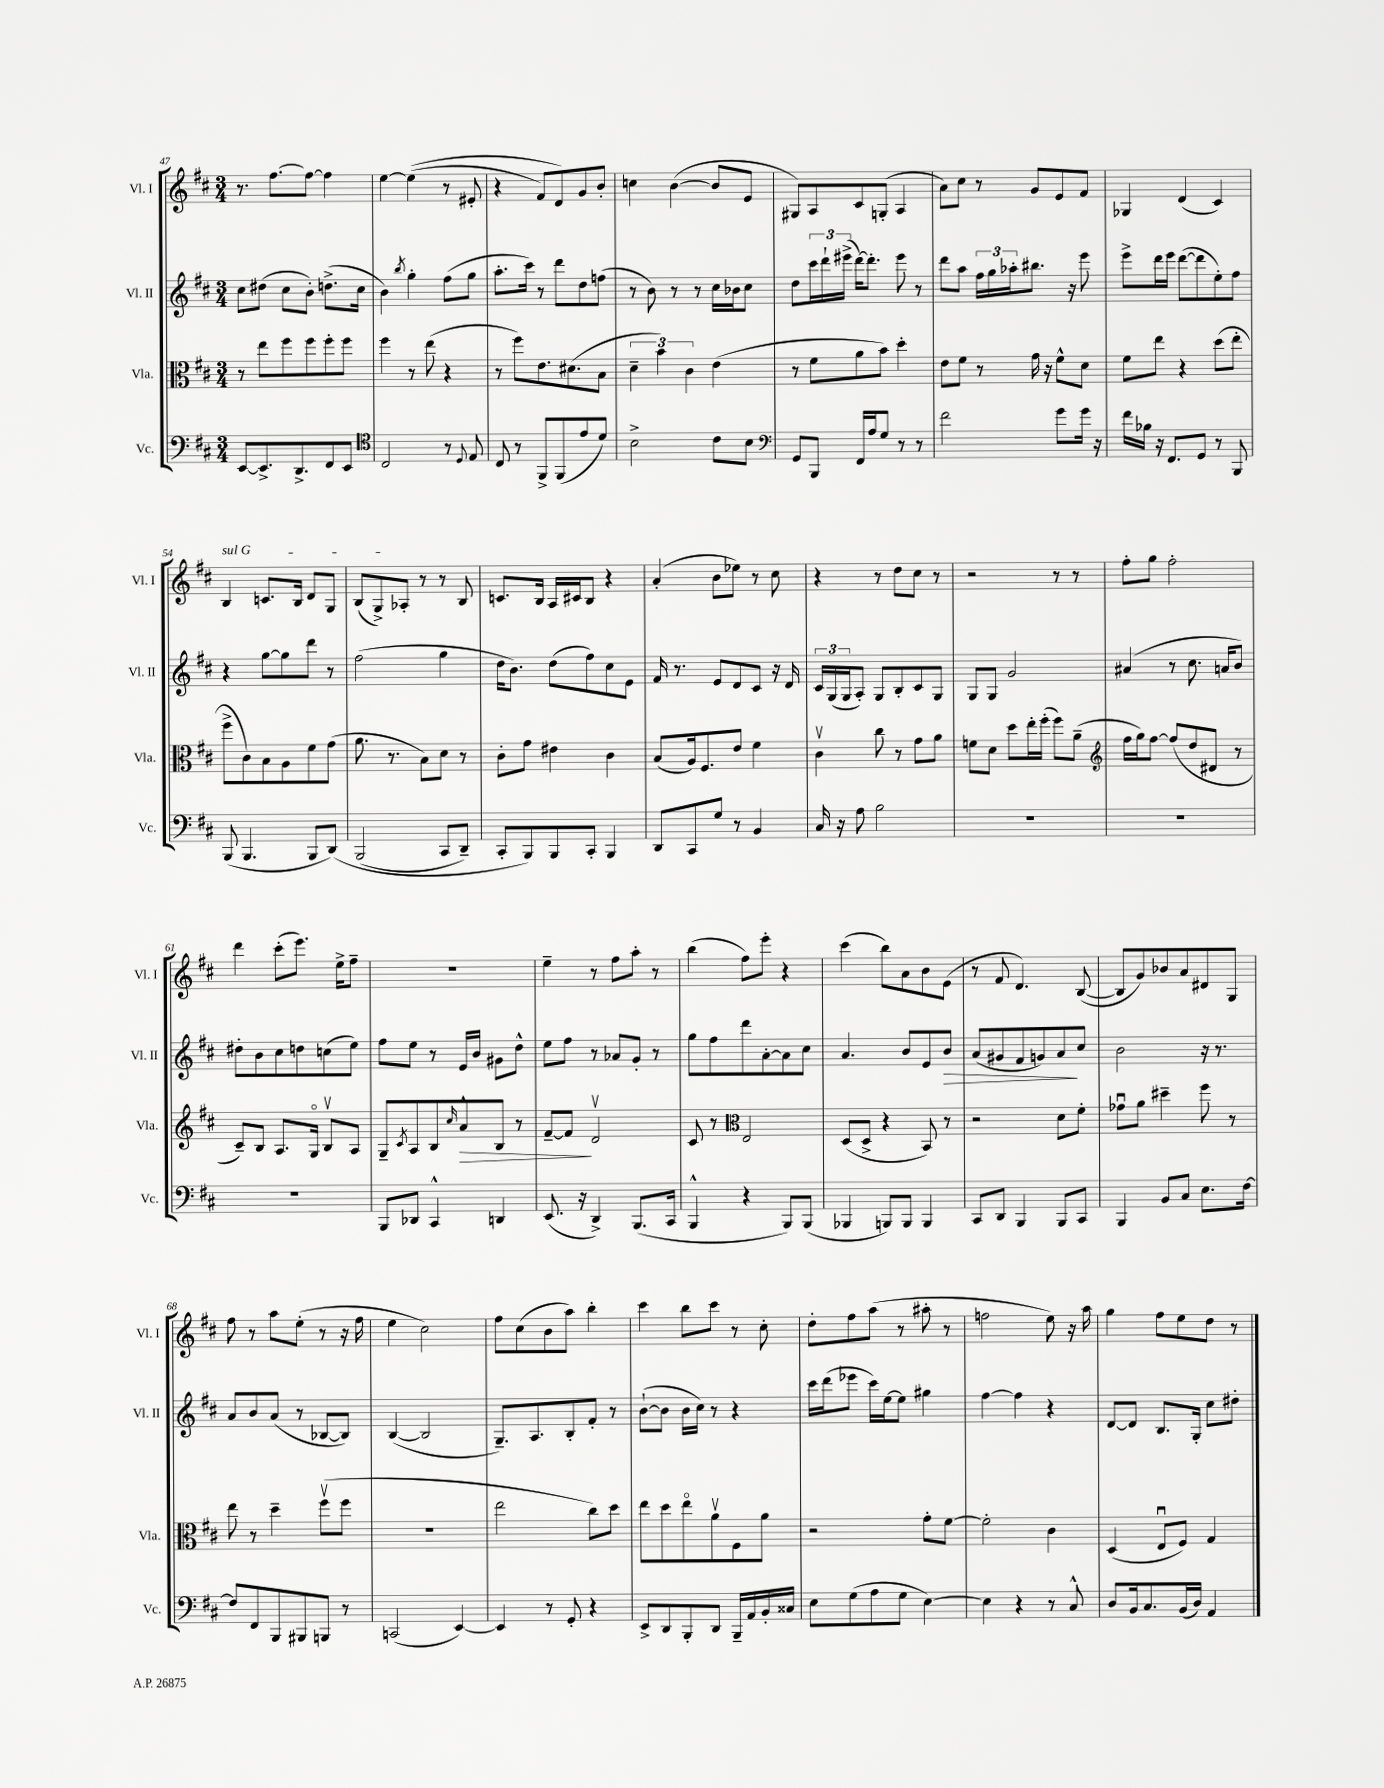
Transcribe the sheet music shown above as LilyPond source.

<<
\new StaffGroup <<
\new Staff = "s0" \with { instrumentName = "Vl. I" shortInstrumentName = "Vl. I" } {
    \clef treble \key d \major \numericTimeSignature \time 3/4
    r8. fis''8.~ fis''8~ fis''4 |
    e''4~ e''4(\( r8 eis'8-. |
    r4 fis'8) d'8\) g'8 b'8-. |
    c''4 b'4~( b'8 e'8 |
    gis8) a8 cis'8 g8-.( a4 |
    a'8) cis''8 r8 g'8 e'8 fis'8 |
    ges4 d'4( cis'4) |
    \once \override TextSpanner.bound-details.left.text = \markup { \italic "sul G" } b4\startTextSpan c'8. b16 d'8 g8 |
    b8( g8->) aes8-.\stopTextSpan r8 r8 b8 |
    c'8. b16 a16 cis'16 b8 r4 |
    a'4-.( b'8 ees''8) r8 cis''8 |
    r4 r8 d''8 cis''8 r8 |
    r2 r8 r8 |
    fis''8-. g''8 fis''2-. |
    d'''4 cis'''8-.( e'''8.) e''16-> fis''8-- |
    R2. |
    e''4-- r8 fis''8 a''8-. r8 |
    b''4( fis''8) e'''8-. r4 |
    cis'''4( b''8) a'8 b'8 e'8( |
    r8 fis'8 d'4.) b8~( |
    b8 g'8) bes'8 a'8 dis'8 g8 |
    fis''8 r8 a''8 e''8-.( r8 r16 fis''16 |
    e''4 cis''2) |
    fis''8 cis''8( b'8 a''8) b''4-. |
    cis'''4 b''8 cis'''8 r8 cis''8-. |
    d''8-. fis''8 a''8( r8 ais''8-. r8 |
    f''2 e''8) r16 a''16 |
    g''4 fis''8 e''8 d''8 r8 \bar "|." |
}
\new Staff = "s1" \with { instrumentName = "Vl. II" shortInstrumentName = "Vl. II" } {
    \clef treble \key d \major \numericTimeSignature \time 3/4
    cis''8 dis''8( cis''8 b'8-.) d''8.->( cis''16 |
    b'4) \acciaccatura { b''8 } g''4-. fis''8( g''8 |
    a''8.-. cis'''16) r8 d'''8 d''8 f''8( |
    r8 b'8) r8 r8 cis''16 bes'16 cis''8 |
    d''8 \tuplet 3/2 { cis'''16 d'''16-! eis'''16->( } d'''16~) d'''8.-. eis'''8 r8 |
    d'''8 a''8 \tuplet 3/2 { fis''16 g''16 aes''16-. } bis''8. r16 e'''8 |
    e'''8-> d'''16 e'''16 d'''8~( d'''8 e''8-.) fis''8 |
    r4 g''8~ g''8 d'''8 r8 |
    fis''2( g''4 |
    d''16 b'8.) d''8( fis''8) cis''8 e'8 |
    fis'16 r8. e'8 d'8 cis'8 r16 d'16 |
    \tuplet 3/2 { cis'16 g16( g16 } a8-.) g8 b8-. cis'8 g8 |
    g8 g8 g'2 |
    ais'4( r8 cis''8. a'16 b'8) |
    dis''8-. b'8 cis''8 d''8 c''8( e''8) |
    fis''8 e''8 r8 e'16 b'16 gis'8 d''8-^ |
    e''8 fis''8 r8 aes'8 g'8-. r8 |
    g''8 fis''8 d'''8 a'8~-. a'8 cis''8 |
    a'4. b'8 e'8 b'8\> |
    a'8( gis'8 fis'8 g'8) a'8\! cis''8 |
    b'2 r16 r8. |
    a'8 b'8 a'8( r8 bes8~ bes8) |
    b4~( b2 |
    g8.--) a8. b8-. fis'8-. r8 |
    b'8~-!( b'8 b'16 cis''16) r8 r4 |
    cis'''16 d'''16( ees'''8 cis'''16) e''16~ e''8 gis''4 |
    fis''4~ fis''4 r4 |
    d'8~ d'8 b8. g16-. cis''8 dis''8-. \bar "|." |
}
\new Staff = "s2" \with { instrumentName = "Vla." shortInstrumentName = "Vla." } {
    \clef alto \key d \major \numericTimeSignature \time 3/4
    r8 e''8 fis''8 fis''8 fis''8-. fis''8 |
    fis''4 r8 e''8( r4 |
    r8 fis''8) e'8. dis'8.( b8 |
    \tuplet 3/2 { d'4-- b'4) cis'4 } e'4( |
    r8 fis'8 a'8 b'8) d''4-. |
    e'8 fis'8 r8 g'16 r16 fis'8-^ d'8 |
    fis'8 e''8 r4 d''8( e''8-. |
    fis''8-> cis'8) b8 a8 fis'8 g'8( |
    a'8. r8. b8) d'8 r8 |
    cis'8-. g'8 eis'4 cis'4 |
    b8( a16) fis8. e'8 fis'4 |
    cis'4\upbow cis''8 r8 g'8 a'8 |
    f'8 d'8 d''8 e''16-. fis''16-.( fis''8) a'8--( |
    \clef treble fis''16 g''16) fis''8~ fis''8( d''8 dis'8 r8 |
    cis'8--) b8 a8. g16\flageolet b8\upbow a8 |
    g8-- \acciaccatura { cis'8 } a8 b8 \grace { cis''16 } a'8-^\> b8 r8 |
    fis'8~-- fis'8\! d'2\upbow |
    cis'8 r8 \clef alto e2 |
    d8( d8-> r4 b,8) r8 |
    r2 d'8 fis'8-. |
    ges'8\downbow a'8 dis''4-- fis''8 r8 |
    e''8 r8 d''4-- fis''8\upbow( fis''8 |
    R2. |
    e''2 cis''8) d''8 |
    e''8 d''8 e''8\flageolet a'8\upbow fis8 a'8 |
    r2 g'8-. fis'8~ |
    fis'2-. cis'4 |
    d4( e8\downbow fis8) g4 \bar "|." |
}
\new Staff = "s3" \with { instrumentName = "Vc." shortInstrumentName = "Vc." } {
    \clef bass \key d \major \numericTimeSignature \time 3/4
    e,8~ e,8.-> d,8.-> fis,8 e,8 |
    \clef tenor cis2 r8 \appoggiatura { d8 } e8 |
    cis8 r8 fis,8-> fis,8( e'8 d'8) |
    b2-> cis'8 b8 |
    \clef bass g,8 b,,8 fis,16 a16 g8 r8 r8 |
    fis'2 g'8 g'16 r16 |
    fis'16 bes16 r16 fis,8. g,8 r8 b,,8 |
    b,,8( b,,4. b,,8 d,8)\( |
    b,,2( cis,8 d,8--) |
    cis,8-. b,,8\) b,,8 cis,8-. b,,4 |
    d,8 cis,8 g8 r8 b,4 |
    cis16 r16 a8 b2 |
    R2. |
    R2. |
    R2. |
    b,,8 des,8 cis,4-^ d,4 |
    e,8.( r16 d,4->) b,,8.( cis,16 |
    b,,4-^ r4 b,,8) b,,8( |
    bes,,4 b,,8) b,,8 b,,4 |
    cis,8 d,8 b,,4 b,,8 cis,8 |
    b,,4 b,8 cis8 e8. fis16~ |
    fis8 fis,8 b,,8 bis,,8 b,,8 r8 |
    c,2( e,4~) |
    e,4 r8 g,8-. r4 |
    e,8-> d,8 b,,8-. d,8 b,,16-- a,16 b,16-. cisis16 |
    e8 g8( a8 g8 e4~) |
    e4 r4 r8 cis8-^ |
    d8 b,16 cis8. b,16( d16) a,4 \bar "|." |
}
>>
>>
\layout { \context { \Score currentBarNumber = #47 } }
